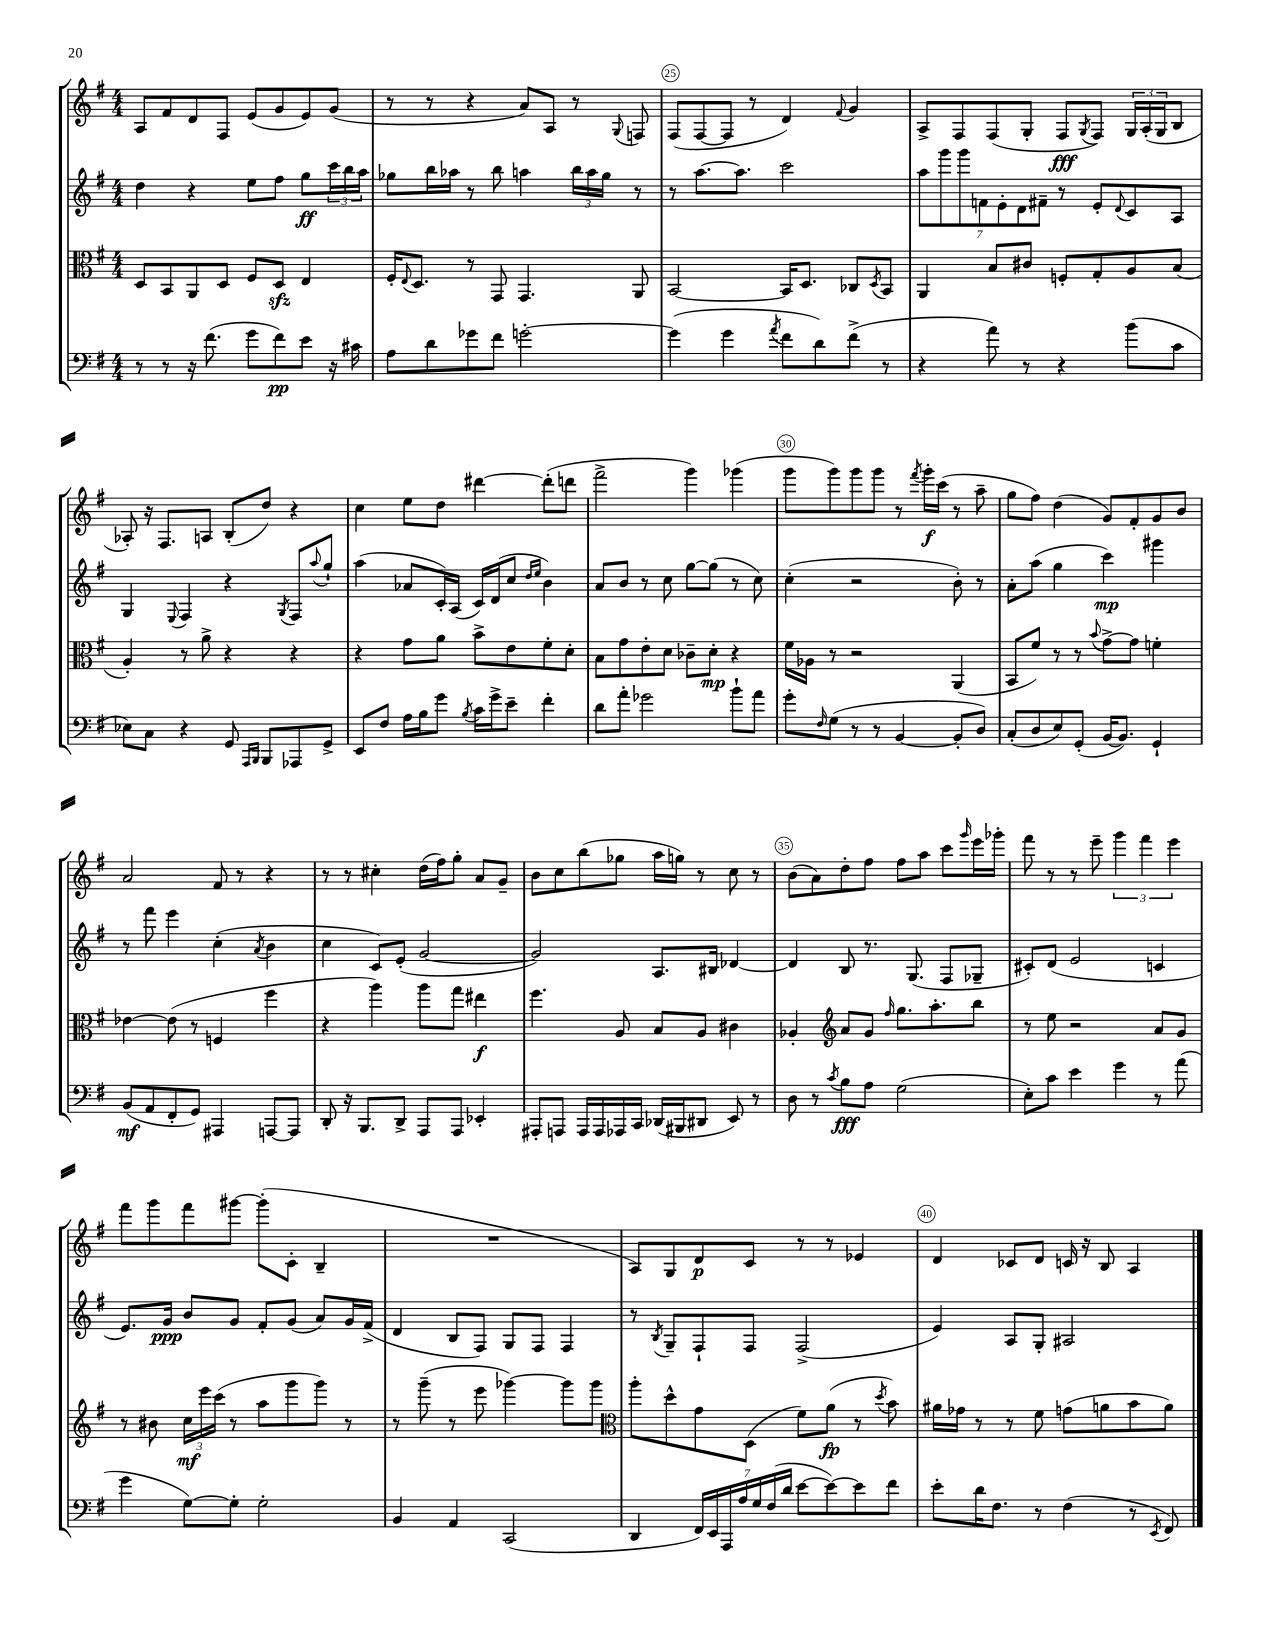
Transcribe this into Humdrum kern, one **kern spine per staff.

**kern	**dynam	**kern	**dynam	**kern	**dynam	**kern	**dynam
*part4	*part4	*part3	*part3	*part2	*part2	*part1	*part1
*staff4	*staff4	*staff3	*staff3	*staff2	*staff2	*staff1	*staff1
*clefF4	*	*clefC3	*	*clefG2	*	*clefG2	*
*k[f#]	*	*k[f#]	*	*k[f#]	*	*k[f#]	*
*M4/4	*	*M4/4	*	*M4/4	*	*M4/4	*
=23	=23	=23	=23	=23	=23	=23	=23
8r	.	8D/L	.	4dd\	.	8A/L	.
8r	.	8BB/	.	.	.	8f#/	.
16r	.	8AA/	.	4r	.	8d/	.
(8.f#\	.	.	.	.	.	.	.
.	.	8D/J	.	.	.	8F#/J	.
8g\L	.	8F#/L	.	8ee\L	.	(8e/L	.
8f#\)	pp	8Dzz/J	.	8ff#\J	.	8g/	.
8e\J	.	4E/	.	8gg\L	ff	8e/)	.
16r	.	.	.	24ccc\L	.	(8g/J	.
.	.	.	.	24bb\	.	.	.
16c#X\	.	.	.	.	.	.	.
.	.	.	.	24aa\JJ	.	.	.
=24	=24	=24	=24	=24	=24	=24	=24
8A\L	.	16F#'/KL	.	8gg-X\L	.	8r	.
.	.	8qqE/	.	.	.	.	.
.	.	8.D/J	.	.	.	.	.
8d\	.	.	.	16bb\L	.	8r	.
.	.	.	.	16aa-X\JJ	.	.	.
8g-X\	.	8r	.	8r	.	4r	.
8f#\J	.	8GG/	.	8bb\	.	.	.
[2gn'\	.	4.GG/	.	4aan\	.	8a/L)	.
.	.	.	.	.	.	8A/J	.
.	.	.	.	24bb\LL	.	8r	.
.	.	.	.	24aa\	.	.	.
.	.	.	.	24gg-\JJ	.	.	.
.	.	.	.	.	.	8qqG/	.
.	.	8AA/	.	8r	.	8Fn/	.
=25	=25	=25	=25	=25	=25	=25	=25
(4g\]	.	[2BB/	.	8r	.	(8F#/L	.
.	.	.	.	[8.aa\L	.	[8F#/	.
4g\	.	.	.	.	.	8F#/J]	.
.	.	.	.	8.aa\J]	.	.	.
.	.	.	.	.	.	8r	.
8qa/	.	.	.	.	.	.	.
8f#\L	.	16BB/KL]	.	2ccc\	.	4d/)	.
.	.	8.D/J	.	.	.	.	.
8d\)	.	.	.	.	.	.	.
.	.	.	.	.	.	8qqf#/	.
(8f#^\J	.	8C-X/L	.	.	.	4g/	.
.	.	8qD/	.	.	.	.	.
8r	.	8BB/J	.	.	.	.	.
=26	=26	=26	=26	=26	=26	=26	=26
4r	.	4AA/	.	14aa\L	.	8A^/L	.
.	.	.	.	14ggg\	.	.	.
.	.	.	.	.	.	8F#/	.
.	.	.	.	14ggg\	.	.	.
.	.	.	.	14fn\	.	.	.
8a\)	.	8B/L	.	.	.	(8F#/	.
.	.	.	.	14e'\	.	.	.
.	.	.	.	14d\	.	.	.
8r	.	8c#X/J	.	.	.	8G'/J	.
.	.	.	.	14f#X~\J	.	.	.
4r	.	8Fn'/L	.	8r	.	8F#/L	fff
.	.	.	.	.	.	8qG/	.
.	.	8G'/	.	8e'/L	.	8F#/J)	.
.	.	.	.	8qqd/	.	.	.
(8b\L	.	8A/	.	8c/	.	24G/LL	.
.	.	.	.	.	.	(24A'/	.
.	.	.	.	.	.	24G/J	.
8c\J	.	(8B/J	.	8A/J	.	8B/J	.
!!LO:LB:g=z
=27	=27	=27	=27	=27	=27	=27	=27
8E-X\L)	.	4A'/)	.	4G/	.	8A-X'/)	.
8C\J	.	.	.	.	.	16r	.
.	.	.	.	.	.	8.F#/L	.
.	.	.	.	8qqE/	.	.	.
4r	.	8r	.	4F#/	.	.	.
.	.	8a^\	.	.	.	8An/J	.
8GG/	.	4r	.	4r	.	(8B'/L	.
16qqAAA/LL	.	.	.	.	.	.	.
16qqBBB/JJ	.	.	.	.	.	.	.
8BBB/L	.	.	.	.	.	8dd/J)	.
.	.	.	.	8qG/	.	.	.
8AAA-X/	.	4r	.	8F#/L	.	4r	.
.	.	.	.	8qqaa/	.	.	.
8GG^/J	.	.	.	8gg`/J	.	.	.
=28	=28	=28	=28	=28	=28	=28	=28
8EE/L	.	4r	.	(4aa\	.	4cc\	.
8F#/J	.	.	.	.	.	.	.
16A\LL	.	8g\L	.	8a-X/L	.	8ee\L	.
16B\J	.	.	.	.	.	.	.
8g\J	.	8a\J	.	16c'/L)	.	8dd\J	.
.	.	.	.	(16A/JJ	.	.	.
8qB/	.	.	.	.	.	.	.
16c\LL	.	8b^\L	.	16c/LL)	.	[4ddd#X\	.
16g^\J	.	.	.	(16d/J	.	.	.
8e~\J	.	8e\	.	8cc/J	.	.	.
.	.	.	.	16qqdd/LL	.	.	.
.	.	.	.	16qqee/JJ	.	.	.
4f#'\	.	8f#'\	.	4b\)	.	(8ddd#'\L]	.
.	.	8d'\J	.	.	.	8dddn\J	.
=29	=29	=29	=29	=29	=29	=29	=29
8d\L	.	8B\L	.	8a/L	.	2fff#^\	.
8a'\J	.	8g\	.	8b/J	.	.	.
2g-X\	.	8e'\	.	8r	.	.	.
.	.	8d\J	.	8cc\	.	.	.
.	.	8c-X~\L	.	[8gg\L	.	4ggg\)	.
.	.	8d'\J	mp	(8gg\J]	.	.	.
8b`\L	.	4r	.	8r	.	(4ggg-X\	.
8a\J	.	.	.	8cc\)	.	.	.
=30	=30	=30	=30	=30	=30	=30	=30
8g'\L	.	16f#\LL	.	(4cc'\	.	8ggg\L	.
.	.	16A-X\JJ	.	.	.	.	.
16qqF#/	.	.	.	.	.	.	.
(8G\J	.	8r	.	.	.	8ggg\)	.
8r	.	2r	.	2r	.	8ggg\	.
8r	.	.	.	.	.	8ggg\J	.
[4BB/	.	.	.	.	.	8r	.
.	.	.	.	.	.	8qfff#/	.
.	.	.	.	.	.	16ggg'\LL	f
.	.	.	.	.	.	(16ccc\JJ	.
8BB'/L]	.	(4AA/	.	8b'\)	.	8r	.
8D/J)	.	.	.	8r	.	8aa~\	.
=31	=31	=31	=31	=31	=31	=31	=31
(8C'/L	.	8BB/L	.	8a'\L	.	8gg\L	.
8D/	.	8f#/J)	.	(8aa\J	.	8ff#\J)	.
8E/)	.	8r	.	4gg\	.	(4dd\	.
(8GG'/J	.	8r	.	.	.	.	.
.	.	8qqb/	.	.	.	.	.
[16BB/KL	.	[8g^\L	.	4ccc\)	mp	8g/L)	.
8.BB/J])	.	.	.	.	.	.	.
.	.	8g\J]	.	.	.	8f#'/	.
4GG`/	.	4fn'\	.	4ggg#X\	.	8g/	.
.	.	.	.	.	.	8b/J	.
!!LO:LB:g=z
=32	=32	=32	=32	=32	=32	=32	=32
(8BB/L	mf	[4e-X\	.	8r	.	2a/	.
8AA/	.	.	.	8fff#\	.	.	.
8FF#'/	.	(8e-\]	.	4eee\	.	.	.
8GG/J)	.	8r	.	.	.	.	.
4AAA#X/	.	4Fn/	.	(4cc'\	.	8f#/	.
.	.	.	.	.	.	8r	.
.	.	.	.	8qa/	.	.	.
[8AAAn/L	.	4ff#\	.	4b\	.	4r	.
8AAA/J]	.	.	.	.	.	.	.
=33	=33	=33	=33	=33	=33	=33	=33
8DD'/	.	4r	.	4cc\	.	8r	.
16r	.	.	.	.	.	8r	.
8.BBB/L	.	.	.	.	.	.	.
.	.	4aa\)	.	8c/L)	.	4cc#X'\	.
8DD^/J	.	.	.	(8e'/J	.	.	.
8AAA/L	.	8aa\L	.	[2g/	.	(16dd\LL	.
.	.	.	.	.	.	16ff#\J)	.
8AAA/J	.	8gg\J	.	.	.	8gg'\J	.
4EE-X'/	.	4ee#X\	f	.	.	8a/L	.
.	.	.	.	.	.	8g~/J	.
=34	=34	=34	=34	=34	=34	=34	=34
8AAA#X'/L	.	4.ff#\	.	2g/])	.	8b\L	.
8AAAn/J	.	.	.	.	.	8cc\	.
16AAA/LL	.	.	.	.	.	(8bb\	.
16AAA/	.	.	.	.	.	.	.
16AAA-X/	.	8A/	.	.	.	8gg-X\J	.
16CC/JJ	.	.	.	.	.	.	.
(16DD-X/LL	.	8B/L	.	8.A/L	.	16aa\LL	.
16BBB#X/J	.	.	.	.	.	16ggn\JJ)	.
8DD#X/J	.	8A/J	.	.	.	8r	.
.	.	.	.	16B#X/Jk	.	.	.
8EE/)	.	4c#X\	.	[4d-X/	.	8cc\	.
8r	.	.	.	.	.	8r	.
=35	=35	=35	=35	=35	=35	=35	=35
8D\	.	4A-X'/	.	4d-/]	.	(8b\L	.
8r	.	.	.	.	.	8a\)	.
8qc/	.	.	.	.	.	.	.
*	*	*clefG2	*	*	*	*	*
8B\L	fff	8a/L	.	8B/	.	8dd'\	.
8A\J	.	8g/J	.	8.r	.	8ff#\J	.
.	.	16qqff#/	.	.	.	.	.
(2G\	.	8.gg\L	.	.	.	8ff#\L	.
.	.	.	.	(8.G/	.	.	.
.	.	.	.	.	.	8aa\J	.
.	.	8.aa'\	.	.	.	.	.
.	.	.	.	8F#/L	.	8ccc\L	.
.	.	.	.	.	.	16qqggg/	.
.	.	8bb\J	.	8G-X~/J	.	16eee\L	.
.	.	.	.	.	.	16ggg-X'\JJ	.
=36	=36	=36	=36	=36	=36	=36	=36
8E'\L)	.	8r	.	8c#X'/L)	.	8fff#\	.
8c\J	.	8ee\	.	(8d/J	.	8r	.
4e\	.	2r	.	2e/	.	8r	.
.	.	.	.	.	.	8eee~\	.
4g\	.	.	.	.	.	6ggg\	.
.	.	.	.	.	.	6fff#\	.
8r	.	8a/L	.	4cn/	.	.	.
.	.	.	.	.	.	6eee\	.
(8a\	.	8g/J	.	.	.	.	.
!!LO:LB:g=z
=37	=37	=37	=37	=37	=37	=37	=37
4g\	.	8r	.	8.e/L)	.	8fff#\L	.
.	.	8b#X\	.	.	.	8ggg\	.
.	.	.	.	16g/Jk	ppp	.	.
[8G\L)	.	24cc\LL	mf	8b/L	.	8fff#\	.
.	.	24eee\	.	.	.	.	.
.	.	(24ccc\JJ	.	.	.	.	.
8G'\J]	.	8r	.	8g/J	.	[8ggg#X\J	.
2G'\	.	8aa\L	.	8f#'/L	.	(8ggg#'\L]	.
.	.	8ggg\	.	(8g/J	.	8c'\J	.
.	.	8ggg\J)	.	8a/L)	.	4B~/	.
.	.	8r	.	16g/L	.	.	.
.	.	.	.	(16f#^/JJ	.	.	.
=38	=38	=38	=38	=38	=38	=38	=38
4BB/	.	8r	.	4d/	.	1r	.
.	.	(8ggg~\	.	.	.	.	.
4AA/	.	8r	.	8B/L	.	.	.
.	.	8eee\	.	8F#/J)	.	.	.
(2CC/	.	[4ggg-X\)	.	8G/L	.	.	.
.	.	.	.	8F#/J	.	.	.
.	.	8ggg-\L]	.	4F#/	.	.	.
.	.	8ggg-\J	.	.	.	.	.
=39	=39	=39	=39	=39	=39	=39	=39
*	*	*clefC3	*	*	*	*	*
4DD/	.	8aa'\L	.	8r	.	8A/L)	.
.	.	.	.	8qB/	.	.	.
.	.	8dd^^\	.	8G~/L	.	8G/	.
28FF#/LL)	.	8g\	.	8F#`/	.	8d/	p
28EE/	.	.	.	.	.	.	.
28AAA/	.	.	.	.	.	.	.
28A/	.	.	.	.	.	.	.
.	.	(8D\J	.	8F#/J	.	8c/J	.
28G/	.	.	.	.	.	.	.
(28F#/	.	.	.	.	.	.	.
28d/JJ	.	.	.	.	.	.	.
[8e\L	.	8f#\L)	.	(2F#^/	.	8r	.
8e\_)	.	(8a\J	fp	.	.	8r	.
8e\]	.	8r	.	.	.	4e-X/	.
.	.	8qdd/	.	.	.	.	.
8f#\J	.	8b\)	.	.	.	.	.
=40	=40	=40	=40	=40	=40	=40	=40
8e'\L	.	16a#X\LL	.	4e/)	.	4d/	.
.	.	16g-X\JJ	.	.	.	.	.
16d\K	.	8r	.	.	.	.	.
8.F#\J	.	.	.	.	.	.	.
.	.	8r	.	8A/L	.	8c-X/L	.
8r	.	8f#\	.	8G'/J	.	8d/J	.
(4F#\	.	(8gn\L	.	2A#X/	.	16cn/	.
.	.	.	.	.	.	16r	.
.	.	8an\	.	.	.	8B/	.
8r	.	8b\	.	.	.	4A/	.
8qEE/	.	.	.	.	.	.	.
8FF#/)	.	8a\J)	.	.	.	.	.
==	==	==	==	==	==	==	==
*-	*-	*-	*-	*-	*-	*-	*-
